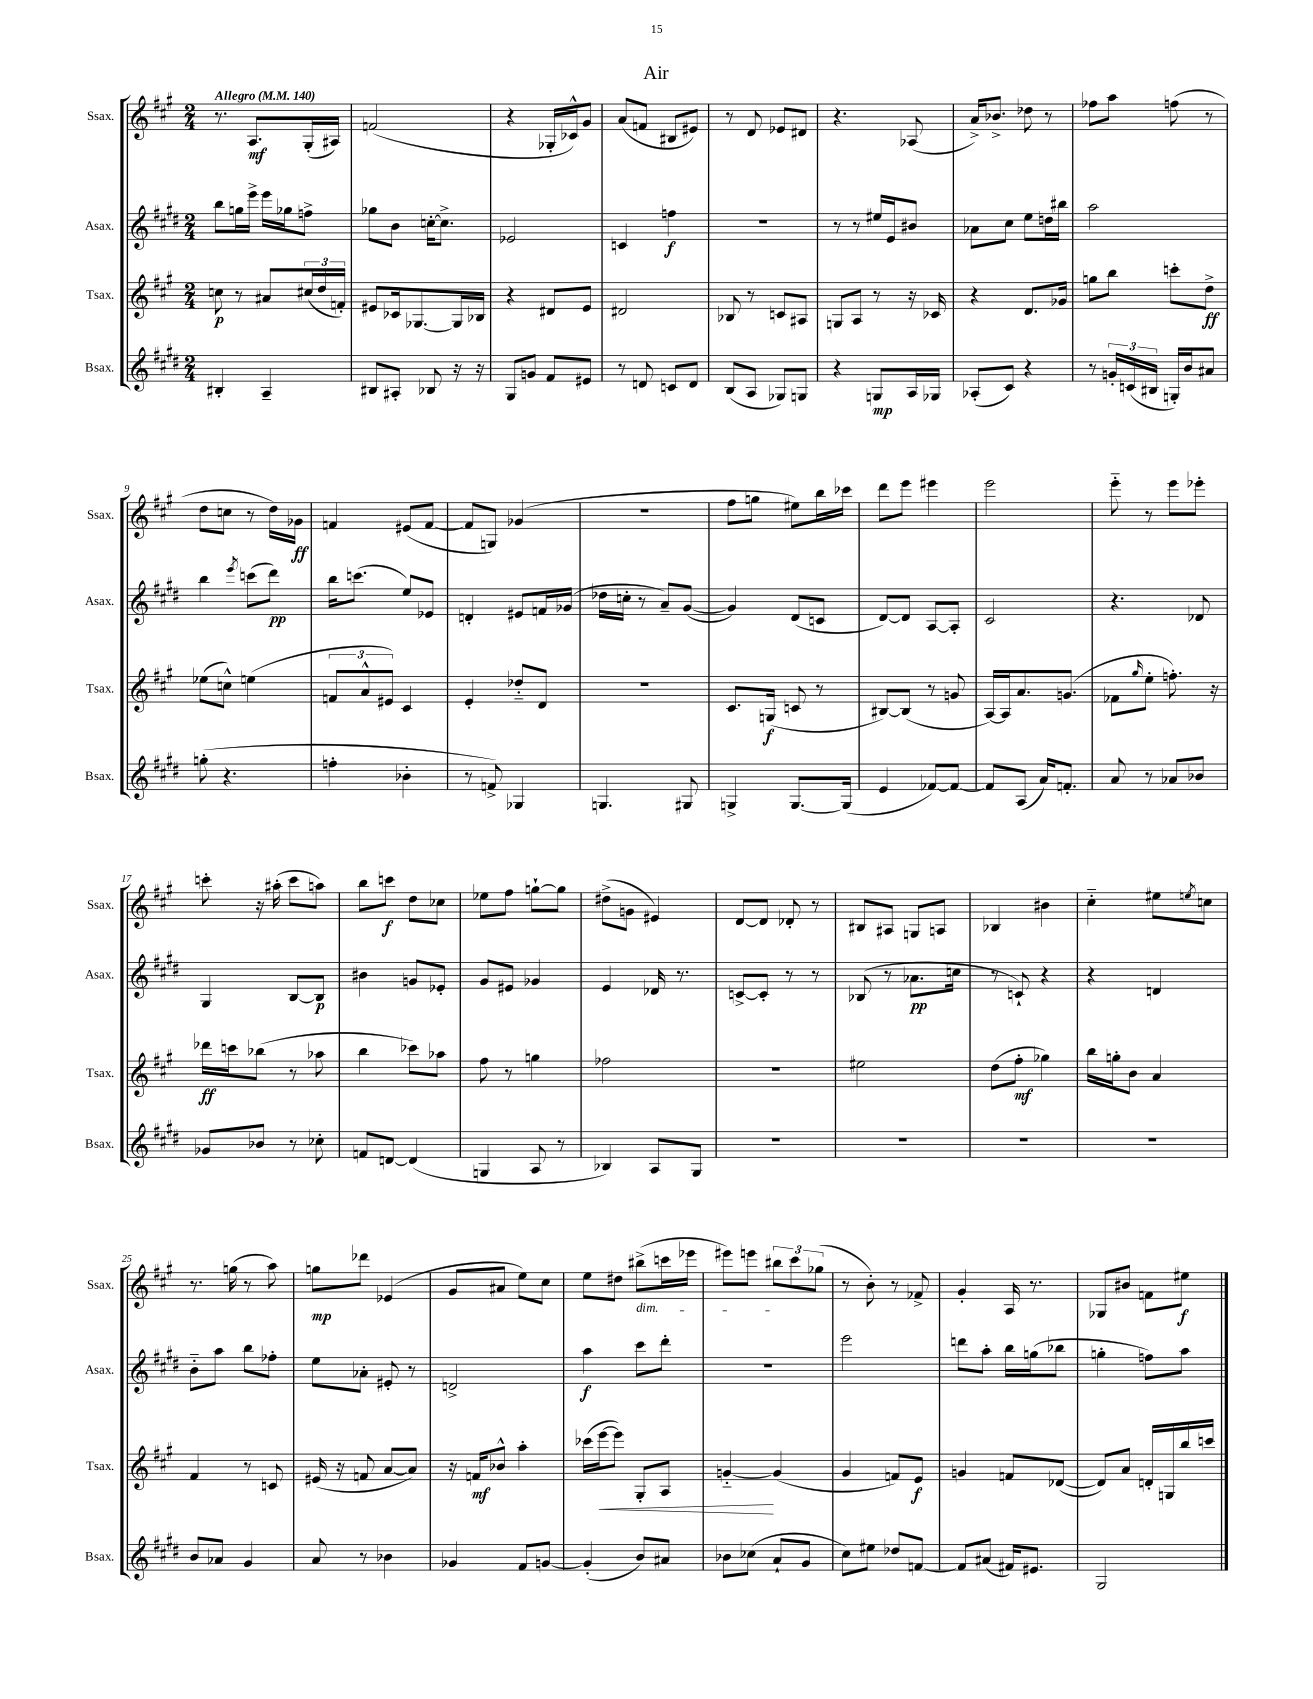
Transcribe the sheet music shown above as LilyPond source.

\header { title = "Air" }
<<
\new StaffGroup <<
\new Staff = "s0" \with { instrumentName = "Ssax." shortInstrumentName = "Ssax." } {
    \clef treble \key a \major \numericTimeSignature \time 2/4 \tempo "Allegro" 4 = 140
    r8. a8.\mf gis16-.( ais16) |
    f'2( |
    r4 ges16-. ces'16-^) gis'8 |
    a'8( f'8 bis8 eis'8) |
    r8 d'8 ees'8 dis'8 |
    r4. aes8( |
    a'16->) bes'8.-> des''8 r8 |
    fes''8 a''8 f''8( r8 |
    d''8 c''8 r8 d''16) ges'16\ff |
    f'4 eis'8( f'8~ |
    f'8 g8) ges'4( |
    R2 |
    fis''8 g''8 eis''8) b''16 ces'''16 |
    d'''8 e'''8 eis'''4 |
    e'''2 |
    e'''8-_ r8 e'''8 ees'''8-. |
    c'''8-. r16 ais''16-.( c'''8 a''8) |
    b''8 c'''8\f d''8 ces''8 |
    ees''8 fis''8 g''8~-! g''8 |
    dis''8->( g'8 eis'4) |
    d'8~ d'8 des'8-. r8 |
    bis8 ais8 g8 a8 |
    bes4 bis'4 |
    cis''4-_ eis''8 \acciaccatura { e''8 } c''8 |
    r8. g''16( r8 a''8) |
    g''8\mp des'''8 ees'4( |
    gis'8 ais'8 e''8) cis''8 |
    e''8 dis''8 bis''8->\dim( c'''16 ees'''16 |
    eis'''8) e'''8 \tuplet 3/2 { bis''8\! cis'''8 ges''8( } |
    r8 b'8-.) r8 fes'8-> |
    gis'4-. a16 r8. |
    ges8 bis'8 f'8 eis''8\f \bar "|." |
}
\new Staff = "s1" \with { instrumentName = "Asax." shortInstrumentName = "Asax." } {
    \clef treble \key e \major \numericTimeSignature \time 2/4
    b''8 g''16 e'''16-> e'''16 ges''16 f''8-> |
    ges''8 b'8 c''16~-. c''8.-> |
    ees'2 |
    c'4 f''4\f |
    R2 |
    r8 r8 eis''16 e'16 bis'8 |
    aes'8 cis''8 e''8 d''16 bis''16 |
    a''2 |
    b''4 \acciaccatura { e'''8 } c'''8( dis'''8\pp) |
    b''16 c'''8.( e''8) ees'8 |
    d'4-. eis'8 f'16 ges'16( |
    des''16 c''16-. r8 a'8--) gis'8~( |
    gis'4) dis'8( c'8 |
    dis'8~) dis'8 a8~ a8-. |
    cis'2 |
    r4. des'8 |
    gis4 b8~ b8\p |
    bis'4 g'8 ees'8-. |
    gis'8 eis'8 ges'4 |
    e'4 des'16 r8. |
    c'8~-> c'8-. r8 r8 |
    bes8( r8 aes'8.\pp c''16 |
    r8 c'8-!) r4 |
    r4 d'4 |
    b'8-_ a''8 b''8 fes''8-. |
    e''8 aes'8-. eis'8-. r8 |
    d'2-> |
    a''4\f cis'''8 dis'''8-. |
    r2 |
    e'''2 |
    d'''8 a''8-. b''16 g''16( bes''8 |
    g''4-. f''8) a''8 \bar "|." |
}
\new Staff = "s2" \with { instrumentName = "Tsax." shortInstrumentName = "Tsax." } {
    \clef treble \key a \major \numericTimeSignature \time 2/4
    c''8\p r8 ais'8 \tuplet 3/2 { cis''16( d''16 f'16-.) } |
    eis'8 ces'16 ges8.~ ges16 bes16 |
    r4 dis'8 e'8 |
    dis'2 |
    bes8 r8 c'8 ais8 |
    g8 a8 r8 r16 ces'16 |
    r4 d'8. ges'16 |
    g''8 b''8 c'''8-. d''8->\ff |
    ees''8( c''8-^) e''4( |
    \tuplet 3/2 { f'8 a'8-^ eis'8) } cis'4 |
    e'4-. des''8-_ d'8 |
    R2 |
    cis'8. g16\f( c'8 r8 |
    bis8~) bis8( r8 g'8 |
    a16~) a16 a'8. g'8.( |
    fes'8 \grace { gis''16 } e''8-. f''8.-.) r16 |
    des'''16\ff c'''16 bes''8( r8 aes''8 |
    b''4 ces'''8) aes''8 |
    fis''8 r8 g''4 |
    fes''2 |
    R2 |
    eis''2 |
    d''8( fis''8-.\mf ges''4) |
    b''16 g''16-. b'8 a'4 |
    fis'4 r8 c'8 |
    eis'16( r16 f'8 a'8~ a'8) |
    r16 f'16\mf bes'8-^ a''4-. |
    ces'''16( e'''16~\< e'''8) gis8-. a8 |
    g'4~-_\! g'4( |
    gis'4 f'8) e'8\f |
    g'4 f'8 des'8~( |
    des'8) a'8 d'16-. g16 b''16 c'''16 \bar "|." |
}
\new Staff = "s3" \with { instrumentName = "Bsax." shortInstrumentName = "Bsax." } {
    \clef treble \key e \major \numericTimeSignature \time 2/4
    bis4-. a4-- |
    bis8 ais8-. bes8 r16 r16 |
    gis8 g'8 fis'8 eis'8 |
    r8 d'8 c'8 d'8 |
    b8( a8 ges8) g8 |
    r4 g8\mp a16 ges16 |
    aes8-.( cis'8) r4 |
    r8 \tuplet 3/2 { g'16-. c'16( bis16 } g16-.) b'16 ais'8 |
    g''8-.( r4. |
    f''4-. bes'4-. |
    r8 f'8->) ges4 |
    g4. gis8 |
    g4-> g8.~ g16( |
    e'4 fes'8~) fes'8~ |
    fes'8 a8( a'16) f'8.-. |
    a'8 r8 aes'8 bes'8 |
    ges'8 bes'8 r8 ces''8-. |
    f'8 d'8~ d'4( |
    g4 a8 r8 |
    bes4) a8 gis8 |
    R2 |
    R2 |
    R2 |
    R2 |
    b'8 aes'8 gis'4 |
    a'8 r8 bes'4 |
    ges'4 fis'8 g'8~ |
    g'4-.( b'8) ais'8 |
    bes'8 ces''8( a'8-! gis'8 |
    cis''8) eis''8 des''8 f'8~ |
    f'8 ais'8( fis'16) eis'8. |
    gis2 \bar "|." |
}
>>
>>
